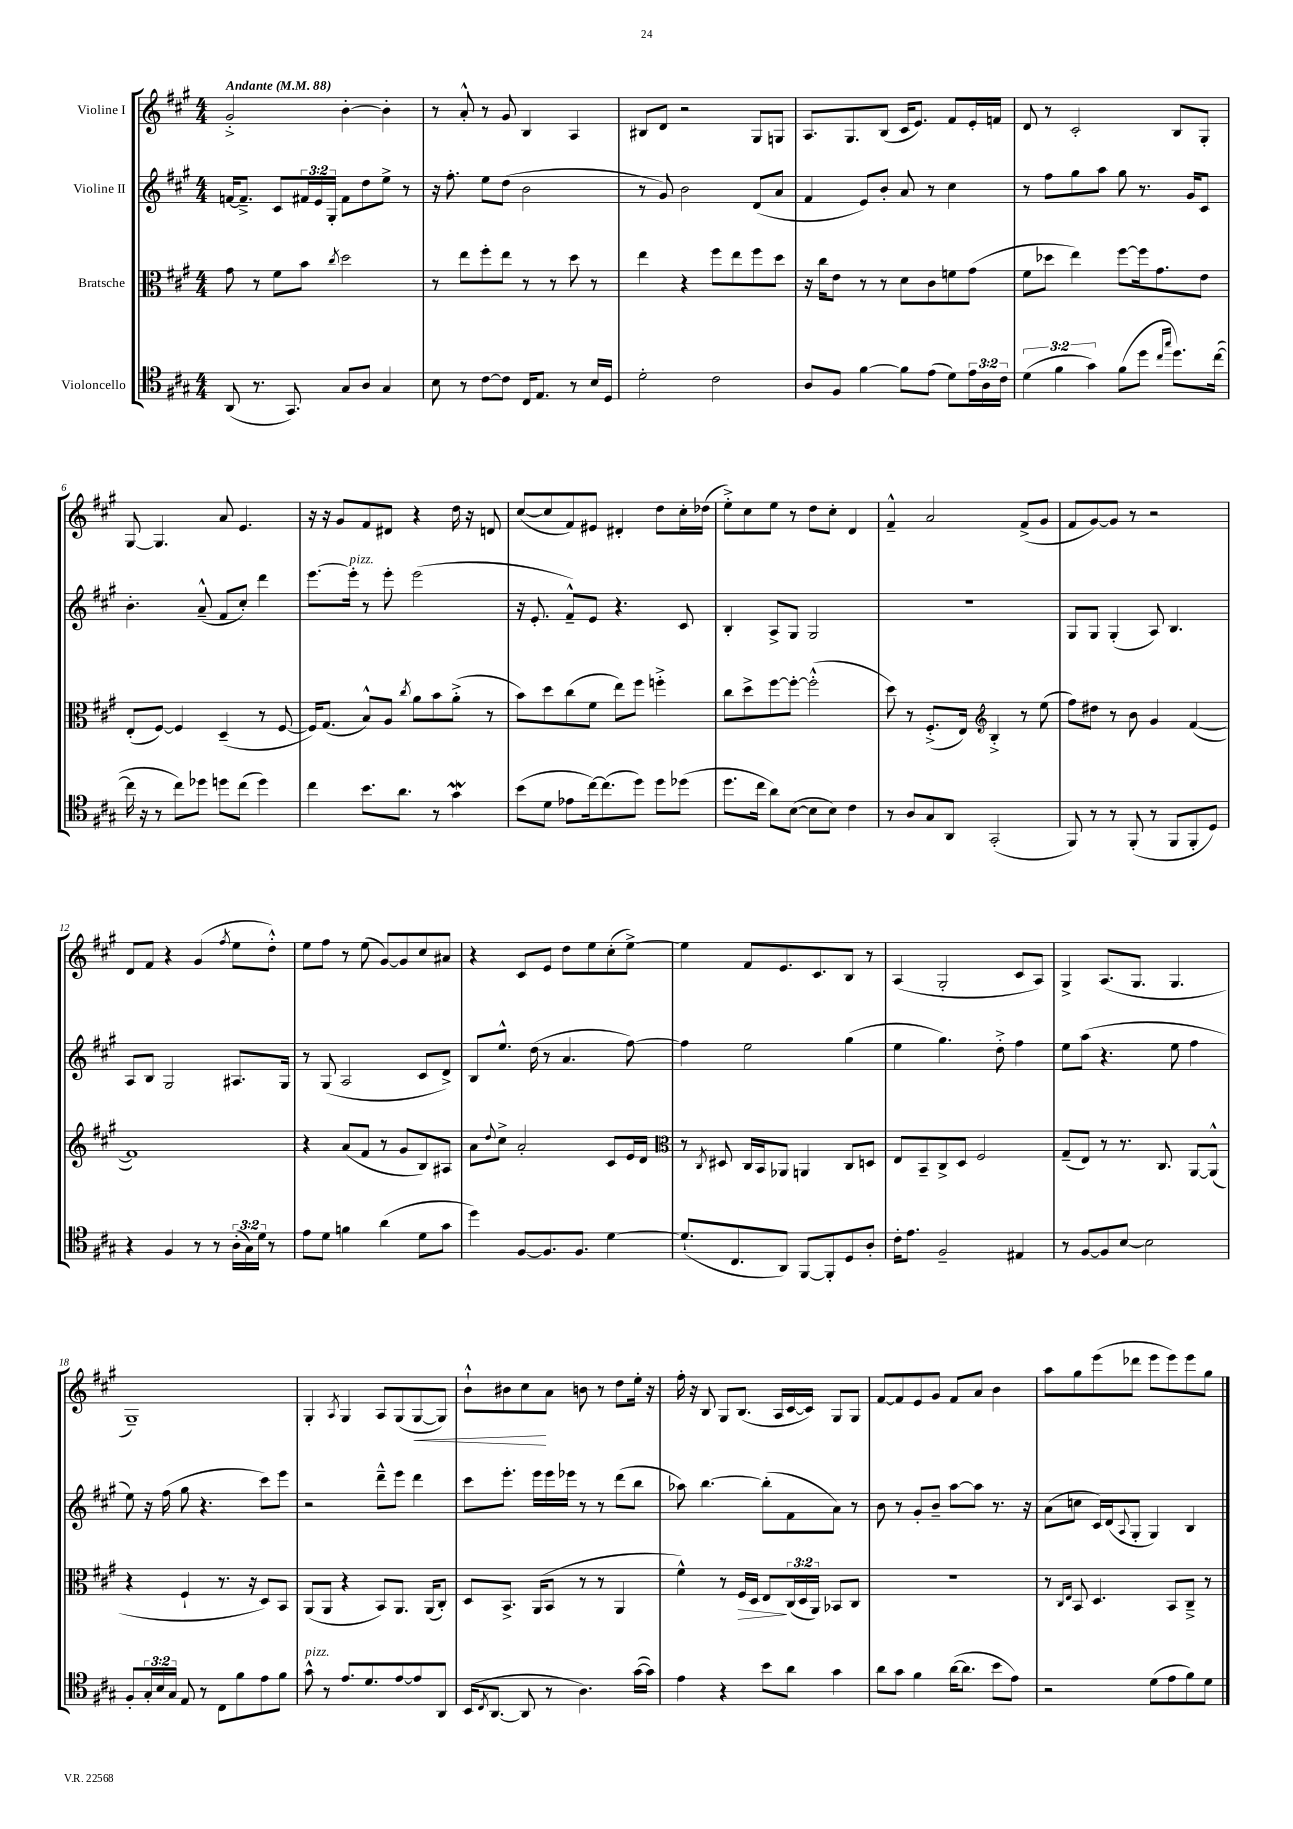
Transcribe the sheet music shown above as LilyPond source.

<<
\new StaffGroup <<
\new Staff = "s0" \with { instrumentName = "Violine I" } {
    \clef treble \key a \major \numericTimeSignature \time 4/4 \tempo "Andante" 4 = 88
    gis'2-.-> b'4~-. b'4-. |
    r8 a'8-.-^ r8 gis'8 b4 a4 |
    bis8 d'8 r2 gis8 g8 |
    a8. gis8. b8( cis'16 e'8.) fis'8 e'16-. f'16 |
    d'8 r8 cis'2-. b8 gis8-. |
    gis8~ gis4. a'8 e'4. |
    r16 r16 gis'8 fis'8 dis'8 r4 d''16 r16 d'8 |
    cis''8~( cis''8 fis'8) eis'8 dis'4-. d''8 cis''16-. des''16( |
    e''8-.->) cis''8 e''8 r8 d''8 cis''8-. d'4 |
    fis'4---^ a'2 fis'8->( gis'8 |
    fis'8 gis'8~) gis'8 r8 r2 |
    d'8 fis'8 r4 gis'4( \acciaccatura { fis''8 } e''8 d''8-.-^) |
    e''8 fis''8 r8 e''8( gis'8~) gis'8 cis''8 ais'8 |
    r4 cis'8 e'8 d''8 e''8 cis''8-.( e''8~->) |
    e''4 fis'8 e'8. cis'8. b8 r8 |
    a4( gis2-. cis'8 a8) |
    gis4-> a8.( gis8. gis4. |
    gis1--) |
    gis4-. \acciaccatura { a8 } gis4 a8 gis8( gis8~\< gis8) |
    b'8-!-^ bis'8 cis''8\! a'8 b'8 r8 d''8 e''16-. r16 |
    fis''16-. r16 b8 gis8 b8.( a16 cis'16~ cis'16) gis8 gis8 |
    fis'8~ fis'8 e'8 gis'8 fis'8 a'8 b'4 |
    a''8 gis''8 e'''8( des'''8 e'''8 e'''8) e'''8 gis''8 \bar "|." |
}
\new Staff = "s1" \with { instrumentName = "Violine II" } {
    \clef treble \key a \major \numericTimeSignature \time 4/4 \override Staff.TupletNumber.text = #tuplet-number::calc-fraction-text
    f'16~ f'8.---> cis'8 \tuplet 3/2 { fis'16 e'16 gis16-. } fis'8 d''8 e''8-> r8 |
    r16 fis''8.-. e''8 d''8( b'2 |
    r8 gis'8) b'2 d'8( a'8 |
    fis'4 e'8) b'8-. a'8 r8 cis''4 |
    r8 fis''8 gis''8 a''8 gis''8 r8. gis'16 cis'8 |
    b'4.-. a'8---^( fis'8 cis''8-.) d'''4 |
    e'''8.~ e'''16-.^\markup { \italic "pizz." } r8 e'''8-. e'''2( |
    r16 e'8.-. fis'8---^) e'8 r4. cis'8 |
    b4-. a8-> gis8 gis2 |
    r1 |
    gis8 gis8 gis4-.( a8) b4. |
    a8 b8 gis2 ais8. gis16 |
    r8 gis8( a2 cis'8 d'8->) |
    b8 e''8.-^ d''16( r8 a'4. fis''8~) |
    fis''4 e''2 gis''4( |
    e''4 gis''4.) d''8-.-> fis''4 |
    e''8 a''8( r4. e''8 fis''4 |
    e''8) r16 fis''16( gis''8 r4. cis'''8) e'''8 |
    r2 d'''8---^ e'''8 d'''4 |
    cis'''8 e'''8.-. e'''16 e'''16 ees'''16 r8 r8 d'''8( b''8 |
    aes''8) b''4.~ b''8-.( fis'8 a'8) r8 |
    b'8 r8 gis'8-. b'8-- a''8~ a''8 r8. r16 |
    a'8( c''8 cis'16) d'16( \appoggiatura { a8 } gis8-. gis4) b4 \bar "|." |
}
\new Staff = "s2" \with { instrumentName = "Bratsche" } {
    \clef alto \key a \major \numericTimeSignature \time 4/4 \override Staff.TupletNumber.text = #tuplet-number::calc-fraction-text
    gis'8 r8 fis'8 b'8 \acciaccatura { cis''8 } d''2 |
    r8 e''8 fis''8-. e''8 r8 r8 d''8 r8 |
    e''4 r4 fis''8 e''8 fis''8 d''8 |
    r16 cis''16 e'8 r8 r8 d'8 cis'8 f'8 gis'8( |
    fis'8 des''8 e''4) fis''8~ fis''16 gis'8. e'8 |
    e8-.( fis8~) fis4 d4--( r8 fis8~ |
    fis16) gis8.( b8-^) a8 \acciaccatura { cis''8 } a'8 b'8 a'8-.->( r8 |
    b'8) d''8 cis''8( fis'8 e''8) fis''8 f''4-.-> |
    cis''8 d''8-> fis''8~ fis''8~-. fis''2-.-^( |
    d''8) r8 fis8.-.->( e16) \clef treble b4-.-> r8 e''8( |
    fis''8) dis''8 r8 b'8 gis'4 fis'4~( |
    fis'1) |
    r4 a'8( fis'8 r8 gis'8 b8) ais8 |
    a'8 \appoggiatura { d''8 } cis''8-> a'2-. cis'8 e'16 d'16 |
    \clef alto r8 \acciaccatura { cis8 } dis8 cis16 b,16 aes,8 a,4 cis8 d8 |
    e8 b,8-- cis8-> d8 fis2 |
    gis8--( e8) r8 r8. cis8. a,8~ a,8-^( |
    r4 fis4-! r8. r16 d8) b,8 |
    a,8( a,8 r4 b,8) a,8. a,16( cis8-.) |
    d8 b,8.-> a,16( b,8 r8 r8 a,4 |
    fis'4-^) r8 fis16\> d16 e8\! \tuplet 3/2 { cis16( d16 a,16) } bes,8 cis8 |
    r1 |
    r8 \grace { cis16 e16 } b,8 d4. b,8 cis8---> r8 \bar "|." |
}
\new Staff = "s3" \with { instrumentName = "Violoncello" } {
    \clef tenor \key a \major \numericTimeSignature \time 4/4 \override Staff.TupletNumber.text = #tuplet-number::calc-fraction-text
    a,8( r8. gis,8.) gis8 a8 gis4 |
    b8 r8 cis'8~ cis'8 cis16 e8. r8 b16 d16 |
    d'2-. cis'2 |
    a8 fis8 fis'4~ fis'8 e'8( d'8) \tuplet 3/2 { e'16 a16 cis'16 } |
    \tuplet 3/2 { d'4( fis'4 gis'4) } fis'8( d''8 \grace { cis''16 gis''16 } d''8.) cis''16~( |
    cis''16 r16 r8 cis''8) des''8 d''8 cis''8( d''4) |
    cis''4 b'8. a'8. r8 gis'4\mordent |
    b'8( d'8 ees'8 cis''16~) cis''8.( d''8) d''8 des''8( |
    d''8. cis''16 a'8) b8~( b8 b8) cis'4 |
    r8 a8 gis8 a,8 gis,2-.( |
    fis,8) r8 r8 fis,8-.( r8 fis,8 fis,8-. d8) |
    r4 fis4 r8 r8 \tuplet 3/2 { a16-.( gis16) d'16 } r8 |
    e'8 d'8 f'4 a'4( d'8 gis'8 |
    d''4) fis8~ fis8. fis8. d'4~ |
    d'8.-!( cis8. a,8) fis,8~ fis,8-. d8 a8-. |
    cis'16-. e'8. fis2-- eis4 |
    r8 fis8~ fis8 b8~ b2 |
    fis8-. \tuplet 3/2 { gis16-. b16 gis16 } e8 r8 cis8 fis'8 e'8 fis'8 |
    gis'8-^^\markup { \italic "pizz." } r8 e'8. d'8. e'8~ e'8 a,8 |
    b,16( \acciaccatura { cis8 } a,8.~ a,8 r8 a4.) gis'16~( gis'16) |
    e'4 r4 b'8 a'8 gis'4 |
    a'8 gis'8 fis'4 a'16~( a'8. b'8 e'8) |
    r2 d'8( e'8 fis'8) d'8 \bar "|." |
}
>>
>>
